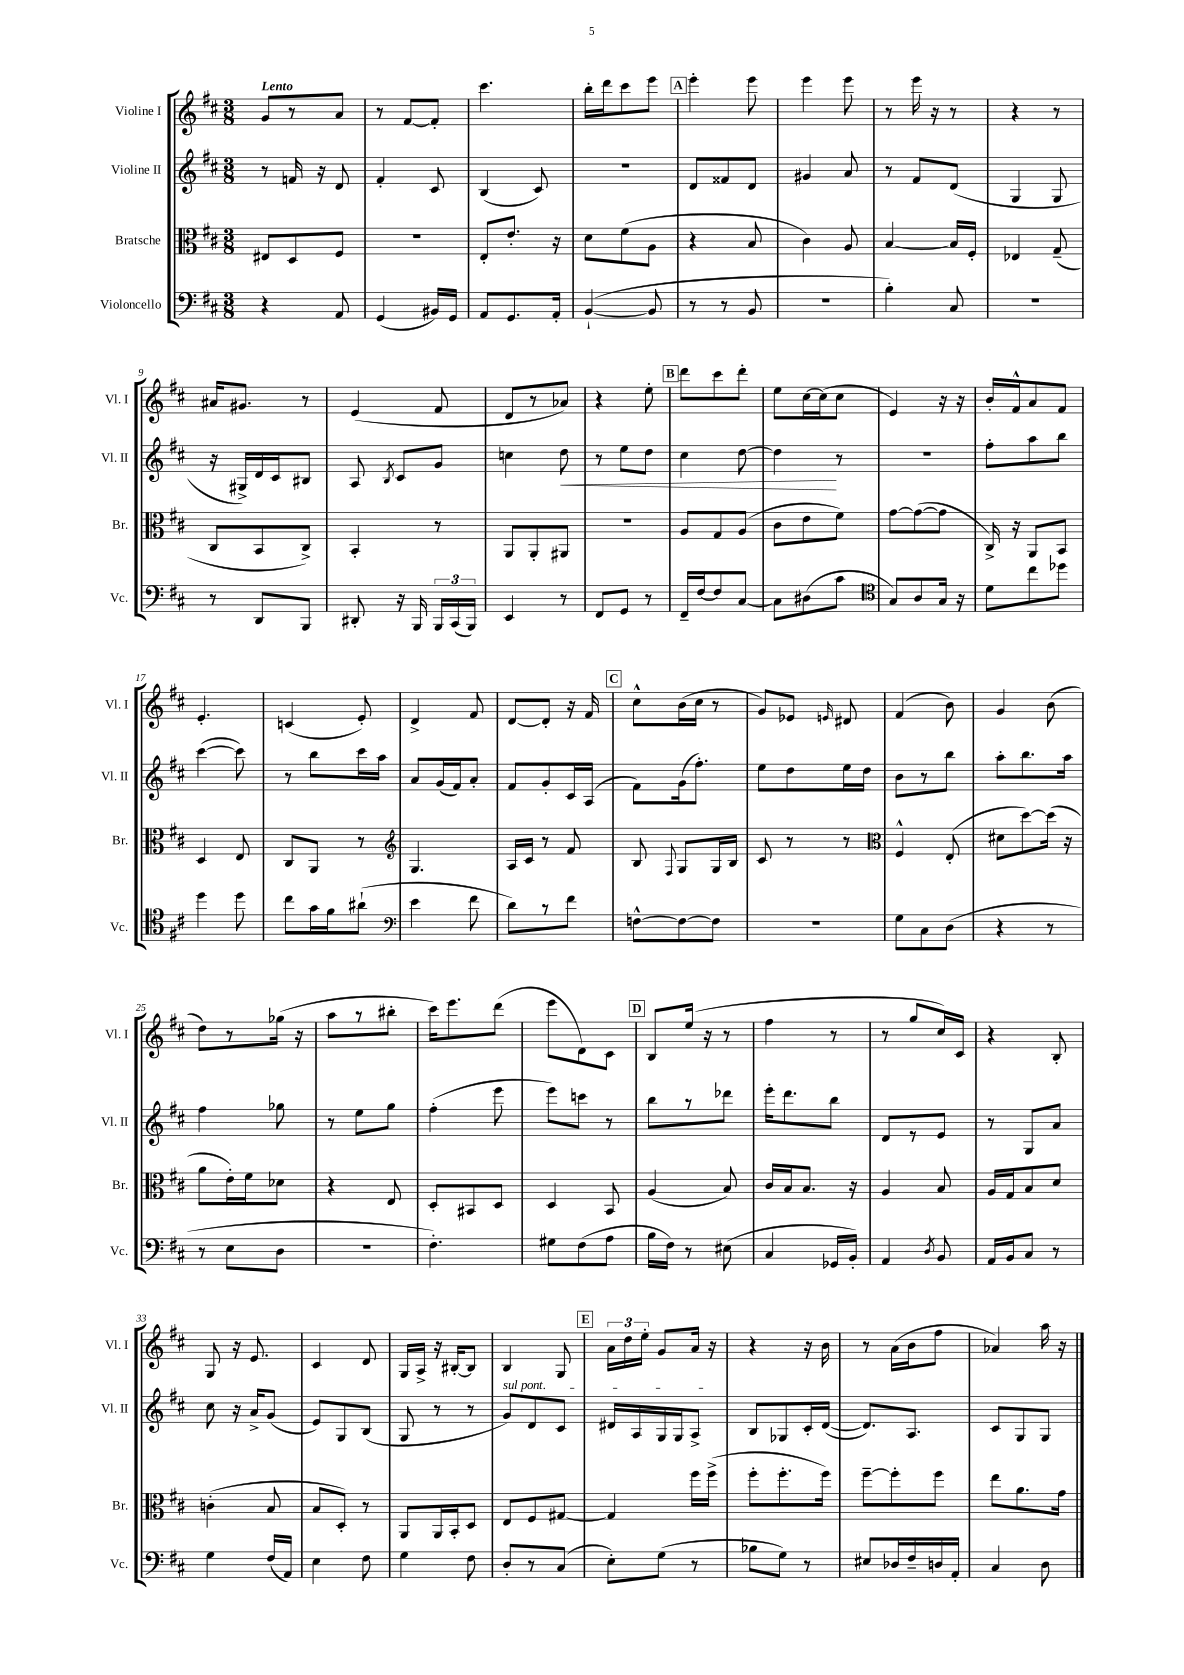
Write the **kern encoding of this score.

**kern	**kern	**kern	**dynam	**kern
*part4	*part3	*part2	*part2	*part1
*staff4	*staff3	*staff2	*staff2	*staff1
*I"Violoncello	*I"Bratsche	*I"Violine II	*	*I"Violine I
*I'Vc.	*I'Br.	*I'Vl. II	*	*I'Vl. I
*clefF4	*clefC3	*clefG2	*	*clefG2
*k[f#c#]	*k[f#c#]	*k[f#c#]	*	*k[f#c#]
*M3/8	*M3/8	*M3/8	*	*M3/8
=1	=1	=1	=1	=1
!	!	!	!	!LO:TX:a:B:t=Lento
4r	8E#X/L	8r	.	8g/L
.	8D/	16fn/	.	8r
.	.	16r	.	.
8AA/	8F#/J	8d/	.	8a/J
=2	=2	=2	=2	=2
(4GG/	4.r	4f#'/	.	8r
.	.	.	.	[8f#/L
16BB#X/LL)	.	8c#/	.	8f#'/J]
16GG/JJ	.	.	.	.
=3	=3	=3	=3	=3
8AA/L	8E'/L	(4B/	.	4.ccc#\
8.GG/	8.e'/J	.	.	.
.	.	8c#/)	.	.
16AA'/Jk	16r	.	.	.
=4	=4	=4	=4	=4
([4BB`/	8d\L	4.r	.	16bb'\LL
.	.	.	.	16ddd\J
.	(8f#\	.	.	8ccc#\
8BB/]	8A\J	.	.	8eee\J
!!LO:REH:place=s1:t=A
=5	=5	=5	=5	=5
8r	4r	8d/L	.	4eee'\
8r	.	8f##X/	.	.
8BB/	8B/	8d/J	.	8eee\
=6	=6	=6	=6	=6
4.r	4c#\)	4g#X/	.	4eee\
.	8A/	8a/	.	8eee\
=7	=7	=7	=7	=7
4B'\)	[4B/	8r	.	8r
.	.	8f#/L	.	16eee\
.	.	.	.	16r
8C#/	16B/LL]	(8d/J	.	8r
.	16F#'/JJ	.	.	.
=8	=8	=8	=8	=8
4.r	4E-X/	4G/	.	4r
.	(8G~/	8G/	.	8r
!!LO:LB:g=z
=9	=9	=9	=9	=9
8r	8C#/L	16r	.	16a#X/KL
.	.	16G#X^/LL)	.	8.g#X/J
8DD/L	8BB/	16d/	.	.
.	.	16c#/J	.	.
8BBB/J	8C#^/J)	8B#X/J	.	8r
=10	=10	=10	=10	=10
8DD#X'/	4BB'/	8A/	.	(4e/
.	.	8qB/	.	.
16r	.	8c#/L	.	.
16BBB/	.	.	.	.
24BBB/LL	8r	8g/J	.	8f#/
(24CC#/	.	.	.	.
24BBB/JJ)	.	.	.	.
=11	=11	=11	=11	=11
4EE/	8AA/L	4ccn\	.	8d/L
.	8AA'/	.	.	8r
!	!	!	!LO:HP:b	!
8r	8AA#X/J	8dd\	<	8a-X/J)
=12	=12	=12	=12	=12
8FF#/L	4.r	8r	.	4r
8GG/J	.	8ee\L	.	.
8r	.	8dd\J	.	8ee'\
!!LO:REH:place=s1:t=B
=13	=13	=13	=13	=13
16FF#~/LL	8A/L	4cc#\	.	8ddd\L
[16F#/J	.	.	.	.
8F#/]	8G/	.	.	8ccc#\
[8C#/J	(8A/J	[8dd\	.	8ddd'\J
=14	=14	=14	=14	=14
8C#\L]	8c#\L	4dd\]	.	8ee\L
(8D#X\	8e\	.	.	[16cc#\L
.	.	.	.	(16cc#\J]
8c#\J	8f#\J)	8r	[	8cc#\J
=15	=15	=15	=15	=15
*clefC4	*	*	*	*
8G/L)	[8g\L	4.r	.	4e/)
8A/	(8g\_	.	.	.
16G/Jk	8g\J]	.	.	16r
16r	.	.	.	16r
=16	=16	=16	=16	=16
8d\L	16C#^/)	8ff#'\L	.	16b'/LL
.	16r	.	.	16f#^^/J
8cc#\	8AA/L	8aa\	.	8a/
8dd-X\J	8BB/J	8bb\J	.	8f#/J
!!LO:LB:g=z
=17	=17	=17	=17	=17
4dd\	4D/	([4ccc#\	.	4.e'/
8dd\	8E/	8ccc#\])	.	.
=18	=18	=18	=18	=18
8cc#\L	8C#/L	8r	.	(4cn/
16g\L	8AA/J	8bb\L	.	.
16f#\J	.	.	.	.
(8a#X`\J	8r	16ccc#\L	.	8e'/)
.	.	16aa\JJ	.	.
=19	=19	=19	=19	=19
*clefF4	*clefG2	*	*	*
4e\	4.G/	8a/L	.	4d^/
.	.	(16g/L	.	.
.	.	16f#/J)	.	.
8f#\	.	8a'/J	.	8f#/
=20	=20	=20	=20	=20
8d\L)	16A/LL	8f#/L	.	[8d/L
.	16c#/JJ	.	.	.
8r	8r	8g'/	.	8d'/J]
8f#\J	8f#/	16c#/L	.	16r
.	.	(16A/JJ	.	16f#/
!!LO:REH:place=s1:t=C
=21	=21	=21	=21	=21
[8Fn^^\L	8B/	8f#\L)	.	8cc#^^\L
.	8qqF#/	.	.	.
8F\_	8G/L	(16g\k	.	(16b\L
.	.	8.ff#'\J)	.	16cc#\JJ
8F\J]	16G/L	.	.	8r
.	16B/JJ	.	.	.
=22	=22	=22	=22	=22
4.r	8c#/	8ee\L	.	8g/L)
.	8r	8dd\	.	8e-X/J
.	.	.	.	16qqen/
.	8r	16ee\L	.	8d#X/
.	.	16dd\JJ	.	.
=23	=23	=23	=23	=23
*	*clefC3	*	*	*
8G\L	4F#^^/	8b\L	.	(4f#/
8C#\	.	8r	.	.
(8D\J	(8E'/	8bb\J	.	8b\)
=24	=24	=24	=24	=24
4r	8d#X\L	8aa'\L	.	4g/
.	[8dd\)	8.bb\	.	.
8r	(16dd\Jk]	.	.	(8b\
.	16r	16aa\Jk	.	.
!!LO:LB:g=z
=25	=25	=25	=25	=25
8r	8a\L	4ff#\	.	8dd\L)
8E\L	16e'\L)	.	.	8r
.	16f#\J	.	.	.
8D\J	8d-X\J	8gg-X\	.	(16gg-X\Jk
.	.	.	.	16r
=26	=26	=26	=26	=26
4.r	4r	8r	.	8aa\L
.	.	8ee\L	.	8r
.	8E/	8gg\J	.	8bb#X'\J
=27	=27	=27	=27	=27
4.F#'\)	8D'/L	(4ff#'\	.	16ccc#\KL)
.	.	.	.	8.eee\
.	8BB#X/	.	.	.
.	8D/J	8eee\	.	(8ddd\J
=28	=28	=28	=28	=28
8G#X\L	4D/	8eee\L)	.	8eee\L
(8F#\	.	8cccn\J	.	8d\)
8A\J	8BB/	8r	.	8c#\J
!!LO:REH:place=s1:t=D
=29	=29	=29	=29	=29
16B\LL	(4A/	8bb\L	.	8B/L
16F#\JJ)	.	.	.	.
8r	.	8r	.	(16ee/Jk
.	.	.	.	16r
(8E#X\	8B/)	8ddd-X\J	.	8r
=30	=30	=30	=30	=30
4C#/	16c#/LL	16eee'\KL	.	4ff#\
.	16B/J	8.ddd\	.	.
.	8.B/J	.	.	.
16GG-X/LL	.	8bb\J	.	8r
16BB'/JJ)	16r	.	.	.
=31	=31	=31	=31	=31
4AA/	4A/	8d/L	.	8r
.	.	8r	.	8gg/L
8qD/	.	.	.	.
8BB/	8B/	8e/J	.	16cc#/L)
.	.	.	.	16c#/JJ
=32	=32	=32	=32	=32
16AA/LL	16A/LL	8r	.	4r
16BB/J	16G/J	.	.	.
8C#/J	8B/	8G/L	.	.
8r	8d/J	8a/J	.	8B'/
!!LO:LB:g=z
=33	=33	=33	=33	=33
4G\	(4cn'\	8cc#\	.	8G/
.	.	16r	.	16r
.	.	16a^/KL	.	8.e/
(16F#/LL	8B/	(8g/J	.	.
16AA/JJ)	.	.	.	.
=34	=34	=34	=34	=34
4E\	8B/L	8e/L)	.	4c#/
.	8D'/J)	8G/	.	.
8F#\	8r	(8B/J	.	8d/
=35	=35	=35	=35	=35
4G\	8AA/L	8G/	.	16G/LL
.	.	.	.	16A^/JJ
.	16AA/L	8r	.	16r
.	16BB'/J	.	.	[16B#X'/KL
8F#\	8D/J	8r	.	8B#/J]
=36	=36	=36	=36	=36
!	!	!LO:TX:a:i:t=sul pont.	!	!
8D'/L	8E/L	8g/L)	.	4B/
8r	8F#/	8d/	.	.
(8C#/J	[8G#X/J	8c#/J	.	8G/
!!LO:REH:place=s1:t=E
=37	=37	=37	=37	=37
8E'\L)	4G#/]	16d#X/LL	.	24a\LL
.	.	.	.	24dd\
.	.	16A/	.	.
.	.	.	.	24ee'\JJ
(8G\J	.	16G/	.	8g/L
.	.	16G/J	.	.
8r	16ff#\LL	8A^/J	.	16a/Jk
.	(16ff#^\JJ	.	.	16r
=38	=38	=38	=38	=38
8B-X\L	8ff#'\L	8B/L	.	4r
8G\J)	8.ff#'\	8G-X/	.	.
8r	.	16c#'/L	.	16r
.	16ff#\Jk)	([16d/JJ	.	16b\
=39	=39	=39	=39	=39
8E#X/L	[8ff#~\L	8.d/L])	.	8r
16D-X/L	8ff#'\]	.	.	(16a\LL
16F#~/	.	8.A/J	.	16b\J
16Dn/	8ff#\J	.	.	8ff#\J
16AA'/JJ	.	.	.	.
=40	=40	=40	=40	=40
4C#/	8ee\L	8c#/L	.	4a-X/)
.	8.a\	8G/	.	.
8D\	.	8G/J	.	16aa\
.	16g\Jk	.	.	16r
==	==	==	==	==
*-	*-	*-	*-	*-
